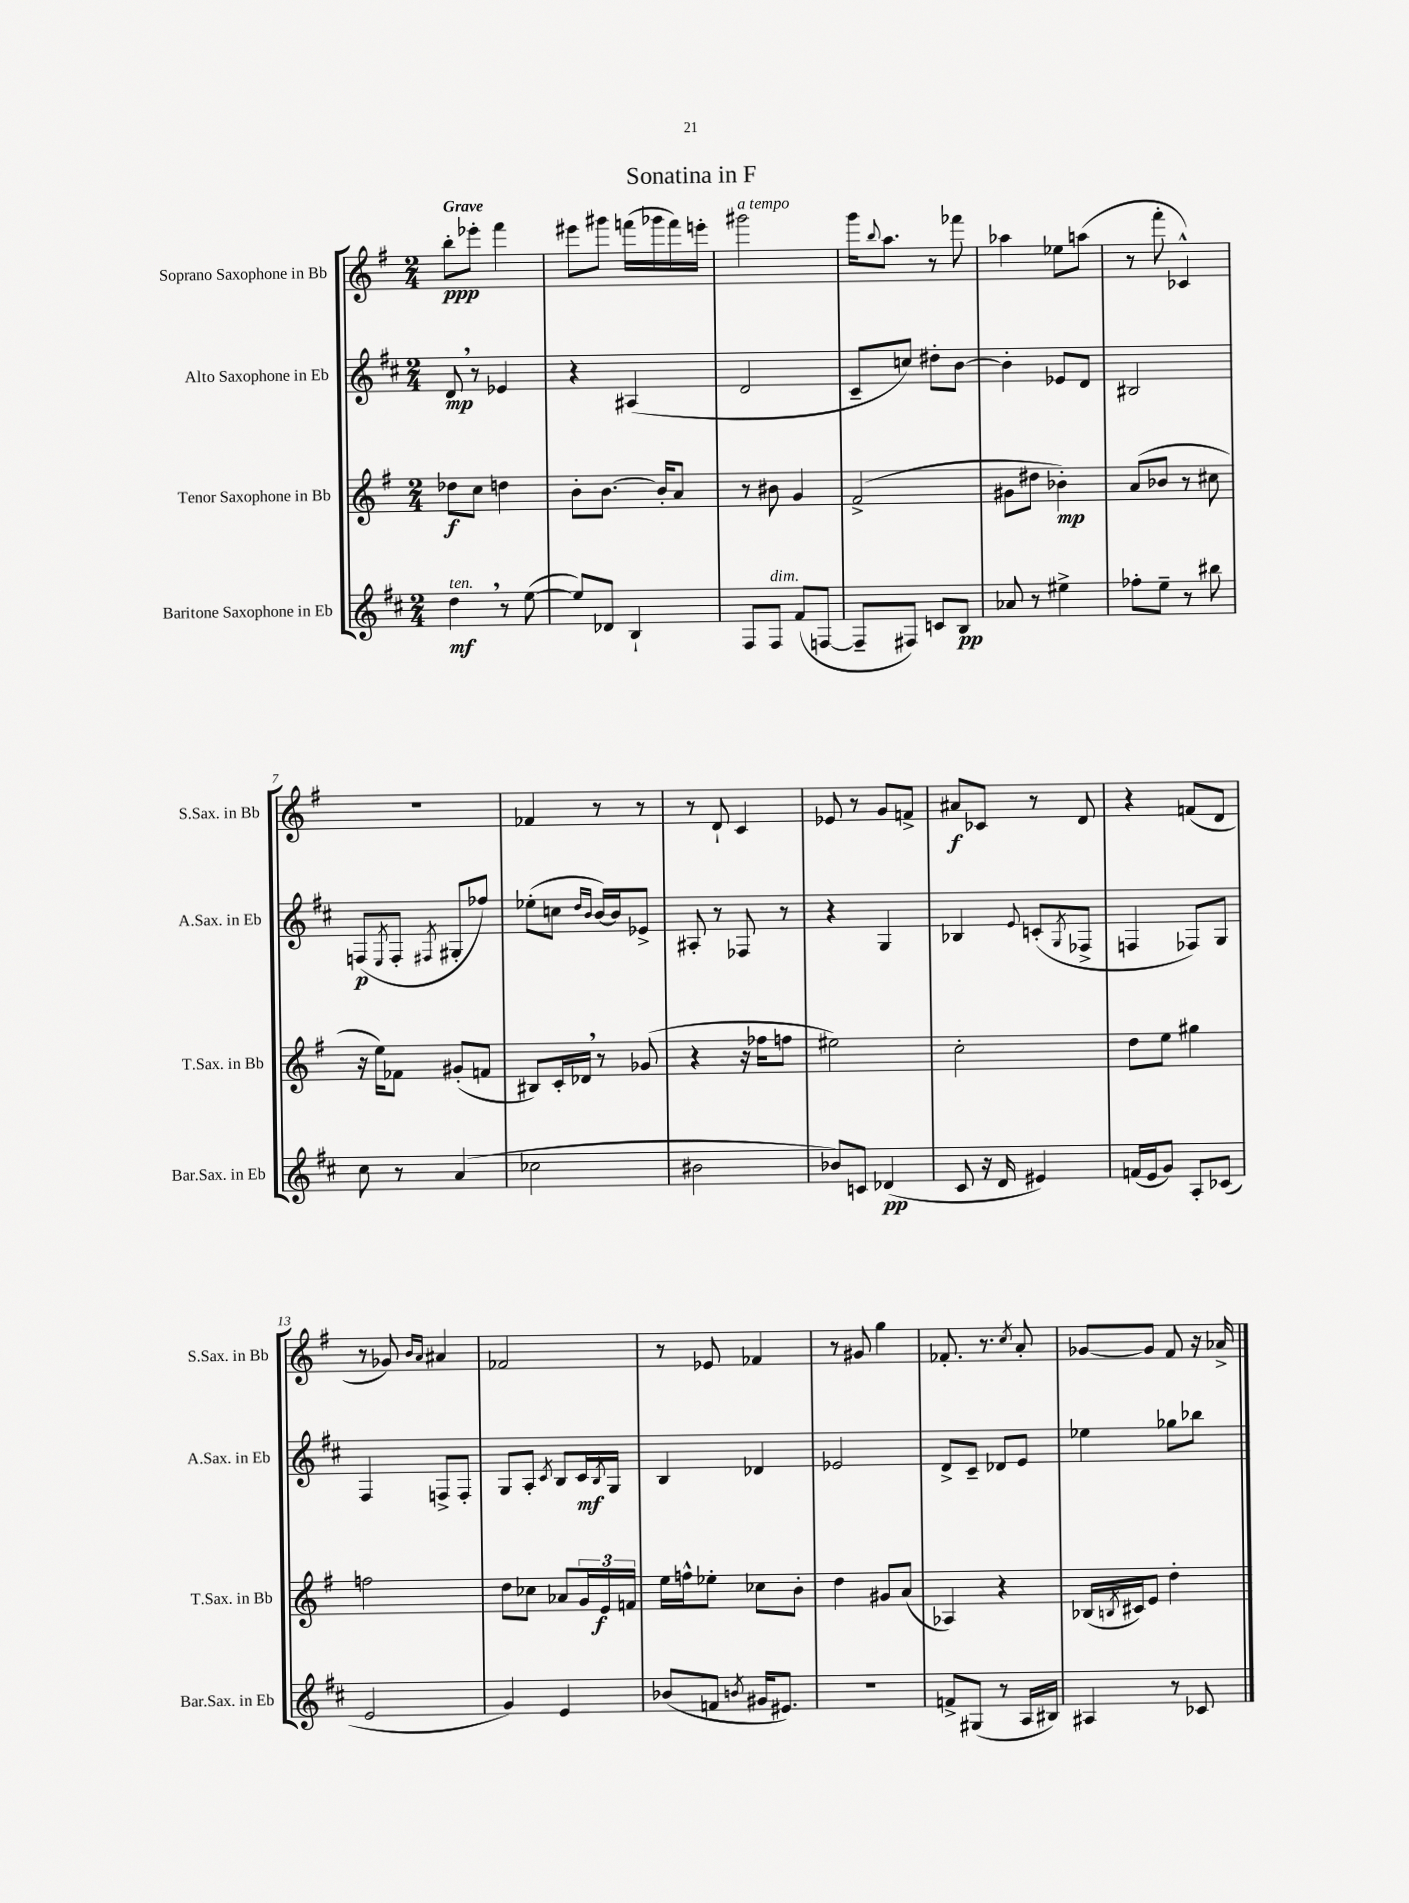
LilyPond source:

\header { title = "Sonatina in F" }
<<
\new StaffGroup <<
\new Staff = "s0" \with { instrumentName = "Soprano Saxophone in Bb" shortInstrumentName = "S.Sax. in Bb" } {
    \clef treble \key g \major \numericTimeSignature \time 2/4 \tempo "Grave"
    b''8-.\ppp ees'''8-. fis'''4 |
    eis'''8 gis'''8 f'''16( ges'''16 f'''16) e'''16-. |
    gis'''2^\markup { \italic "a tempo" } |
    g'''16 \appoggiatura { b''8 } a''8. r8 fes'''8 |
    aes''4 ees''8 a''8( |
    r8 fis'''8-. ces'4-^) |
    r2 |
    fes'4 r8 r8 |
    r8 d'8-! c'4 |
    ees'8 r8 g'8 f'8-> |
    ais'8\f ces'8 r8 d'8 |
    r4 f'8( d'8 |
    r8 ges'8) \grace { b'16 a'16 } ais'4 |
    fes'2 |
    r8 ees'8 fes'4 |
    r8 gis'8 g''4 |
    fes'8.-. r8. \acciaccatura { c''8 } a'8-. |
    ges'8~ ges'8 fis'8 r16 aes'16-> \bar "|." |
}
\new Staff = "s1" \with { instrumentName = "Alto Saxophone in Eb" shortInstrumentName = "A.Sax. in Eb" } {
    \clef treble \key d \major \numericTimeSignature \time 2/4
    d'8\mp \breathe r8 ees'4 |
    r4 ais4( |
    d'2 |
    cis'8-- c''8) dis''8-. b'8~ |
    b'4-. ees'8 d'8 |
    bis2 |
    f8\p( \acciaccatura { e8 } f8-. \acciaccatura { fis8 } gis8-. fes''8) |
    ees''8-.( c''8 \grace { d''16 b'16 } b'16~) b'16 ees'8-> |
    ais8-. r8 fes8 r8 |
    r4 g4 |
    bes4 \appoggiatura { e'8 } c'8-.( \acciaccatura { g8 } fes8-> |
    f4 fes8) g8 |
    fis4 f8-> f8-. |
    g8 a8-. \acciaccatura { cis'8 } b8 cis'16\mf \acciaccatura { b8 } g16 |
    b4 des'4 |
    ees'2 |
    d'8-> cis'8-- des'8 e'8 |
    ees''4 ges''8 bes''8 \bar "|." |
}
\new Staff = "s2" \with { instrumentName = "Tenor Saxophone in Bb" shortInstrumentName = "T.Sax. in Bb" } {
    \clef treble \key g \major \numericTimeSignature \time 2/4
    des''8\f c''8 d''4 |
    b'8-. b'8.~ b'16-. a'8 |
    r8 bis'8 g'4 |
    fis'2->( |
    gis'8 dis''8 bes'4-.\mp) |
    a'8( bes'8 r8 cis''8 |
    r16 e''16) fes'8 gis'8-.( f'8 |
    bis8) c'16-. des'16 \breathe r8 ges'8( |
    r4 r16 fes''16 f''8 |
    eis''2) |
    c''2-. |
    d''8 e''8 gis''4 |
    f''2 |
    d''8 ces''8 aes'8 \tuplet 3/2 { g'16 e'16\f f'16 } |
    e''16 f''16-^ ees''8-. ces''8 b'8-. |
    d''4 gis'8 a'8( |
    aes4) r4 |
    bes16( \acciaccatura { b8 } cis'16) e'8 d''4-. \bar "|." |
}
\new Staff = "s3" \with { instrumentName = "Baritone Saxophone in Eb" shortInstrumentName = "Bar.Sax. in Eb" } {
    \clef treble \key d \major \numericTimeSignature \time 2/4
    d''4\mf^\markup { \italic "ten." } \breathe r8 e''8~( |
    e''8) des'8 b4-! |
    fis8 fis8^\markup { \italic "dim." } fis'8( f8~ |
    f8-- fis8) c'8 b8\pp |
    aes'8 r8 eis''4-> |
    fes''8-. e''8-- r8 bis''8 |
    cis''8 r8 a'4( |
    ces''2 |
    bis'2 |
    bes'8) c'8 des'4\pp( |
    cis'8 r16 d'16 eis'4) |
    f'16( e'16 g'8) a8-. ces'8( |
    e'2 |
    g'4) e'4 |
    bes'8( f'8 \acciaccatura { b'8 } gis'16 eis'8.) |
    r2 |
    f'8-> gis8( r8 a16 bis16) |
    ais4 r8 ces'8 \bar "|." |
}
>>
>>
